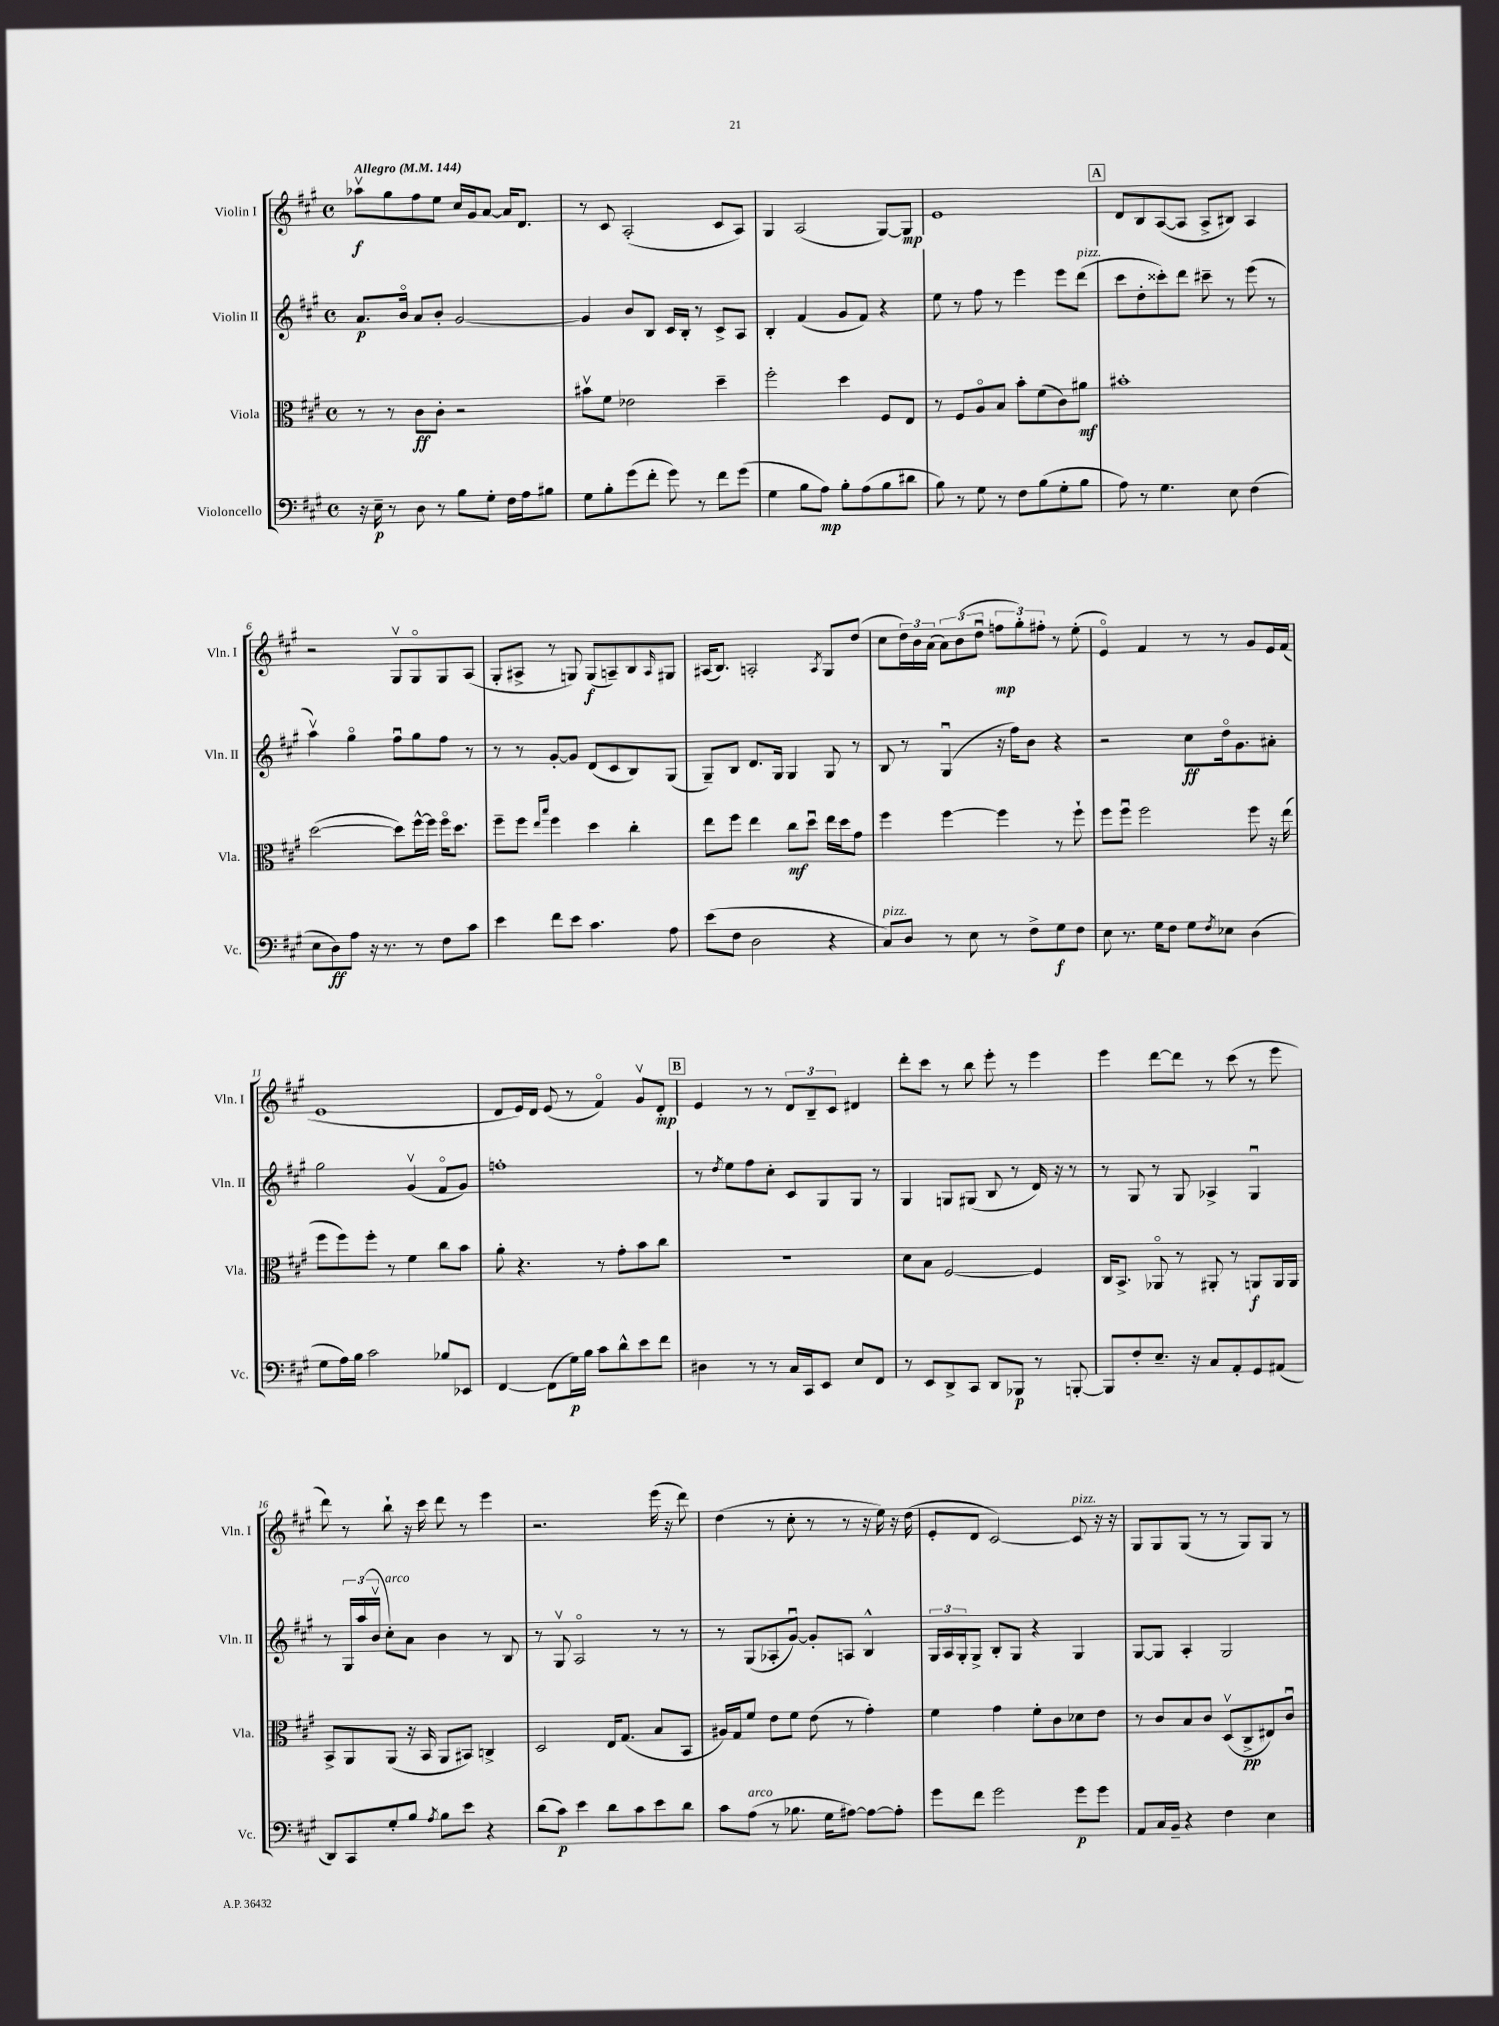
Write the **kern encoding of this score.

**kern	**kern	**kern	**kern
*staff4	*staff3	*staff2	*staff1
*clefF4	*clefC3	*clefG2	*clefG2
*k[f#c#g#]	*k[f#c#g#]	*k[f#c#g#]	*k[f#c#g#]
*M4/4	*M4/4	*M4/4	*M4/4
*met(c)	*met(c)	*met(c)	*met(c)
*MM144	*MM144	*MM144	*MM144
16r	8r	8.a	8aa-v
16E~	.	.	.
8r	8r	.	8gg#
.	.	16bo	.
8D	8c#	8a	8ff#
8r	8c#'	8b'	8ee
8B	2r	[2g#	16cc#
.	.	.	16g#
8G#'	.	.	[8a
16F#	.	.	16a]
16A	.	.	8.d
8B#	.	.	.
=	=	=	=
8G#	8b#v	4g#]	8r
8B'	8f#	.	8c#
(8g#	2e-	8b	(2A'
8f#'	.	8B	.
8g#)	.	16c#	.
.	.	16B'	.
8r	.	8r	.
8f#	4dd~	8c#^	8c#
(8g#	.	8A	8A)
=	=	=	=
4G#	2ff#'	4B'	4G#
8B	.	(4f#	(2A
8A)	.	.	.
8B'	4dd	8g#	.
(8A	.	8f#)	.
8B	8F#	4r	[8G#)
8d#	8E	.	8G#]
=	=	=	=
8B)	8r	8ee	1e
8r	8F#	8r	.
8G#	8Ao	8ff#	.
8r	8B	8r	.
8F#	8b'	4eee	.
(8B	(8f#	.	.
8G#'	8c#)	8eee	.
8B	8a#	(8ddd	.
=	=	=	=
8A)	1b#'	8ccc#	8d
8r	.	8dd'	8B
4.G#	.	8ccc##')	([8A
.	.	8ddd	8A]
.	.	8ccc#~	8A^
8E	.	8r	8B#)
(4F#	.	(8eee	4A
.	.	8r	.
=	=	=	=
8E	([2dd	4aav)	2r
8D)	.	.	.
8A	.	4gg#o	.
16r	.	.	.
8.r	.	.	.
.	8dd])	8ff#u	8G#v
8r	[16ff#^^	8gg#	8G#o
.	16ff#]	.	.
8F#	16ff#o	8ff#	8G#
.	8.dd	.	.
8c#	.	8r	(8A
=	=	=	=
4e	8ff#~	8r	8G#'
.	8ff#	8r	8A#^
.	16qqee	.	.
.	16qqbb	.	.
8f#	4ff#	[8g#'	8r
8e	.	8g#]	8G)
4.c#	4dd	(8d	(8G
.	.	8c#	8A~)
.	4cc#'	8B)	8B
.	.	.	16qqA
8A	.	(8G#	8G#
=	=	=	=
(8e	8ee	8G#~)	(16A#
.	.	.	8.B)
8F#	8ff#	8B	.
2D	4ee	8.d	2A'
.	.	16G#	.
.	8cc#	4G#	.
.	8ddu	.	.
.	.	.	8qA
4r	16ee	8G#	8G#
.	16dd	.	.
.	8g#	8r	(8dd
=	=	=	=
8C#)	4ff#	8B	8cc#
8D	.	8r	24dd)
.	.	.	24b
.	.	.	(24a
8r	[4ff#	(4G#u	12a)
.	.	.	(12b
8E	.	.	.
.	.	.	12ddu
8r	4ff#]	16r	12ff
.	.	16ff#)	.
.	.	.	12gg#')
8F#^	.	8b	.
.	.	.	12ff#'
8G#	8r	4r	8r
8F#	8ff#`	.	(8ee'
=	=	=	=
8E	8ff#	2r	4eo)
8.r	8ff#u	.	.
.	2ff#	.	4f#
16G#	.	.	.
8F#	.	.	.
8G#	.	8cc#	8r
8qF#	.	.	.
8E-	.	16ddo	8r
.	.	8.g#	.
(4D	8ff#	.	8g#
.	16r	8a#'	16e
.	(16ee	.	(16f#
=	=	=	=
8G#	8ff#	2gg#	1e
16A)	8ff#)	.	.
16B	.	.	.
2c#	8ff#'	.	.
.	8r	.	.
.	4f#	(4g#v	.
8B-	8cc#	8f#o	.
8EE-	8b	8g#)	.
=	=	=	=
[4FF#	8a'	1ff'	8d
.	4.r	.	16e)
.	.	.	16d
(8FF#]	.	.	(8e
16G#)	.	.	8r
16B	.	.	.
8c#	8r	.	4f#o)
8d^^	8g#'	.	.
8e	8b	.	8g#v
8f#	8cc#	.	8d'
=	=	=	=
4D#	1r	8r	4e
.	.	8qdd	.
.	.	8ee	.
8r	.	8ff#	8r
8r	.	8cc#'	8r
16C#	.	8c#	12d
16CC#	.	.	.
.	.	.	12B~
8EE	.	8G#	.
.	.	.	12c#
8E	.	8G#	4d#
8FF#	.	8r	.
=	=	=	=
8r	8d	4G#	8ddd'
8EE	8B	.	8ccc#
8DD^	[2F#	8G	8r
8CC#	.	(8G#	8bb
8DD	.	8B	8eee'
8BBB-	.	8r	8r
8r	4F#]	16d)	4eee
.	.	16r	.
[8BBB'	.	8r	.
=	=	=	=
8BBB]	16C#	8r	4eee
.	8.BB^	.	.
8F#'	.	8G#	.
8.E~	8AA-o	8r	[8ddd
.	8r	8G#	8ddd]
16r	.	.	.
8C#	8AA#'	4A-^	8r
8AA'	8r	.	(8ccc#
8GG#	8AA	4G#u	8r
(8AA#	16AA	.	8eee
.	16AA	.	.
=	=	=	=
8DD)	8BB^	8r	8ddd)
8CC#	8AA	24G#	8r
.	.	(24aa	.
.	.	24bv	.
8G#'	(8AA	8cc#')	8bb`
8B	16r	8a	16r
.	16BB	.	16ccc#
8qA	.	.	.
8B	8AA	4b	8ddd
8e	8BB#)	.	8r
4r	4C^	8r	4eee
.	.	8B	.
=	=	=	=
(8d	2D	8r	2.r
8c#)	.	8G#v	.
4e	.	2Ao	.
8d	16E	.	.
.	(8.G#	.	.
8c#	.	.	.
8e	8B	8r	(16eee
.	.	.	16r
8d	8BB	8r	8ddd)
=	=	=	=
8c#	16A#)	8r	(4dd
.	16G#	.	.
(8A	8f#	(8G#	.
8r	8e	8A-'	8r
8.B-	8f#	[8g#u)	8cc#'
.	(8e	8g#']	8r
16G#	.	.	.
[8A#)	8r	8A	8r
8A#_	4g#')	4B^^	16r
.	.	.	16ee)
8A#']	.	.	16r
.	.	.	(16dd
=	=	=	=
8g#	4f#	24G#	8e'
.	.	24A	.
.	.	24G#'	.
8f#	.	8G#^	8d
2g#	4g#	8B'	[2c#)
.	.	8G#	.
.	8f#'	4r	.
.	8c#	.	.
8g#	8d-	4G#	8c#]
8g#	8e	.	16r
.	.	.	16r
=	=	=	=
8AA	8r	[8G#	8G#
16C#	8c#	8G#]	8G#
16BB~	.	.	.
4r	8B	4A'	(8G#
.	8c#	.	8r
4F#	(8Dv	2G#	8r
.	8C#^	.	8G#)
4E	8E#)	.	8G#
.	8c#u	.	8r
==	==	==	==
*-	*-	*-	*-
